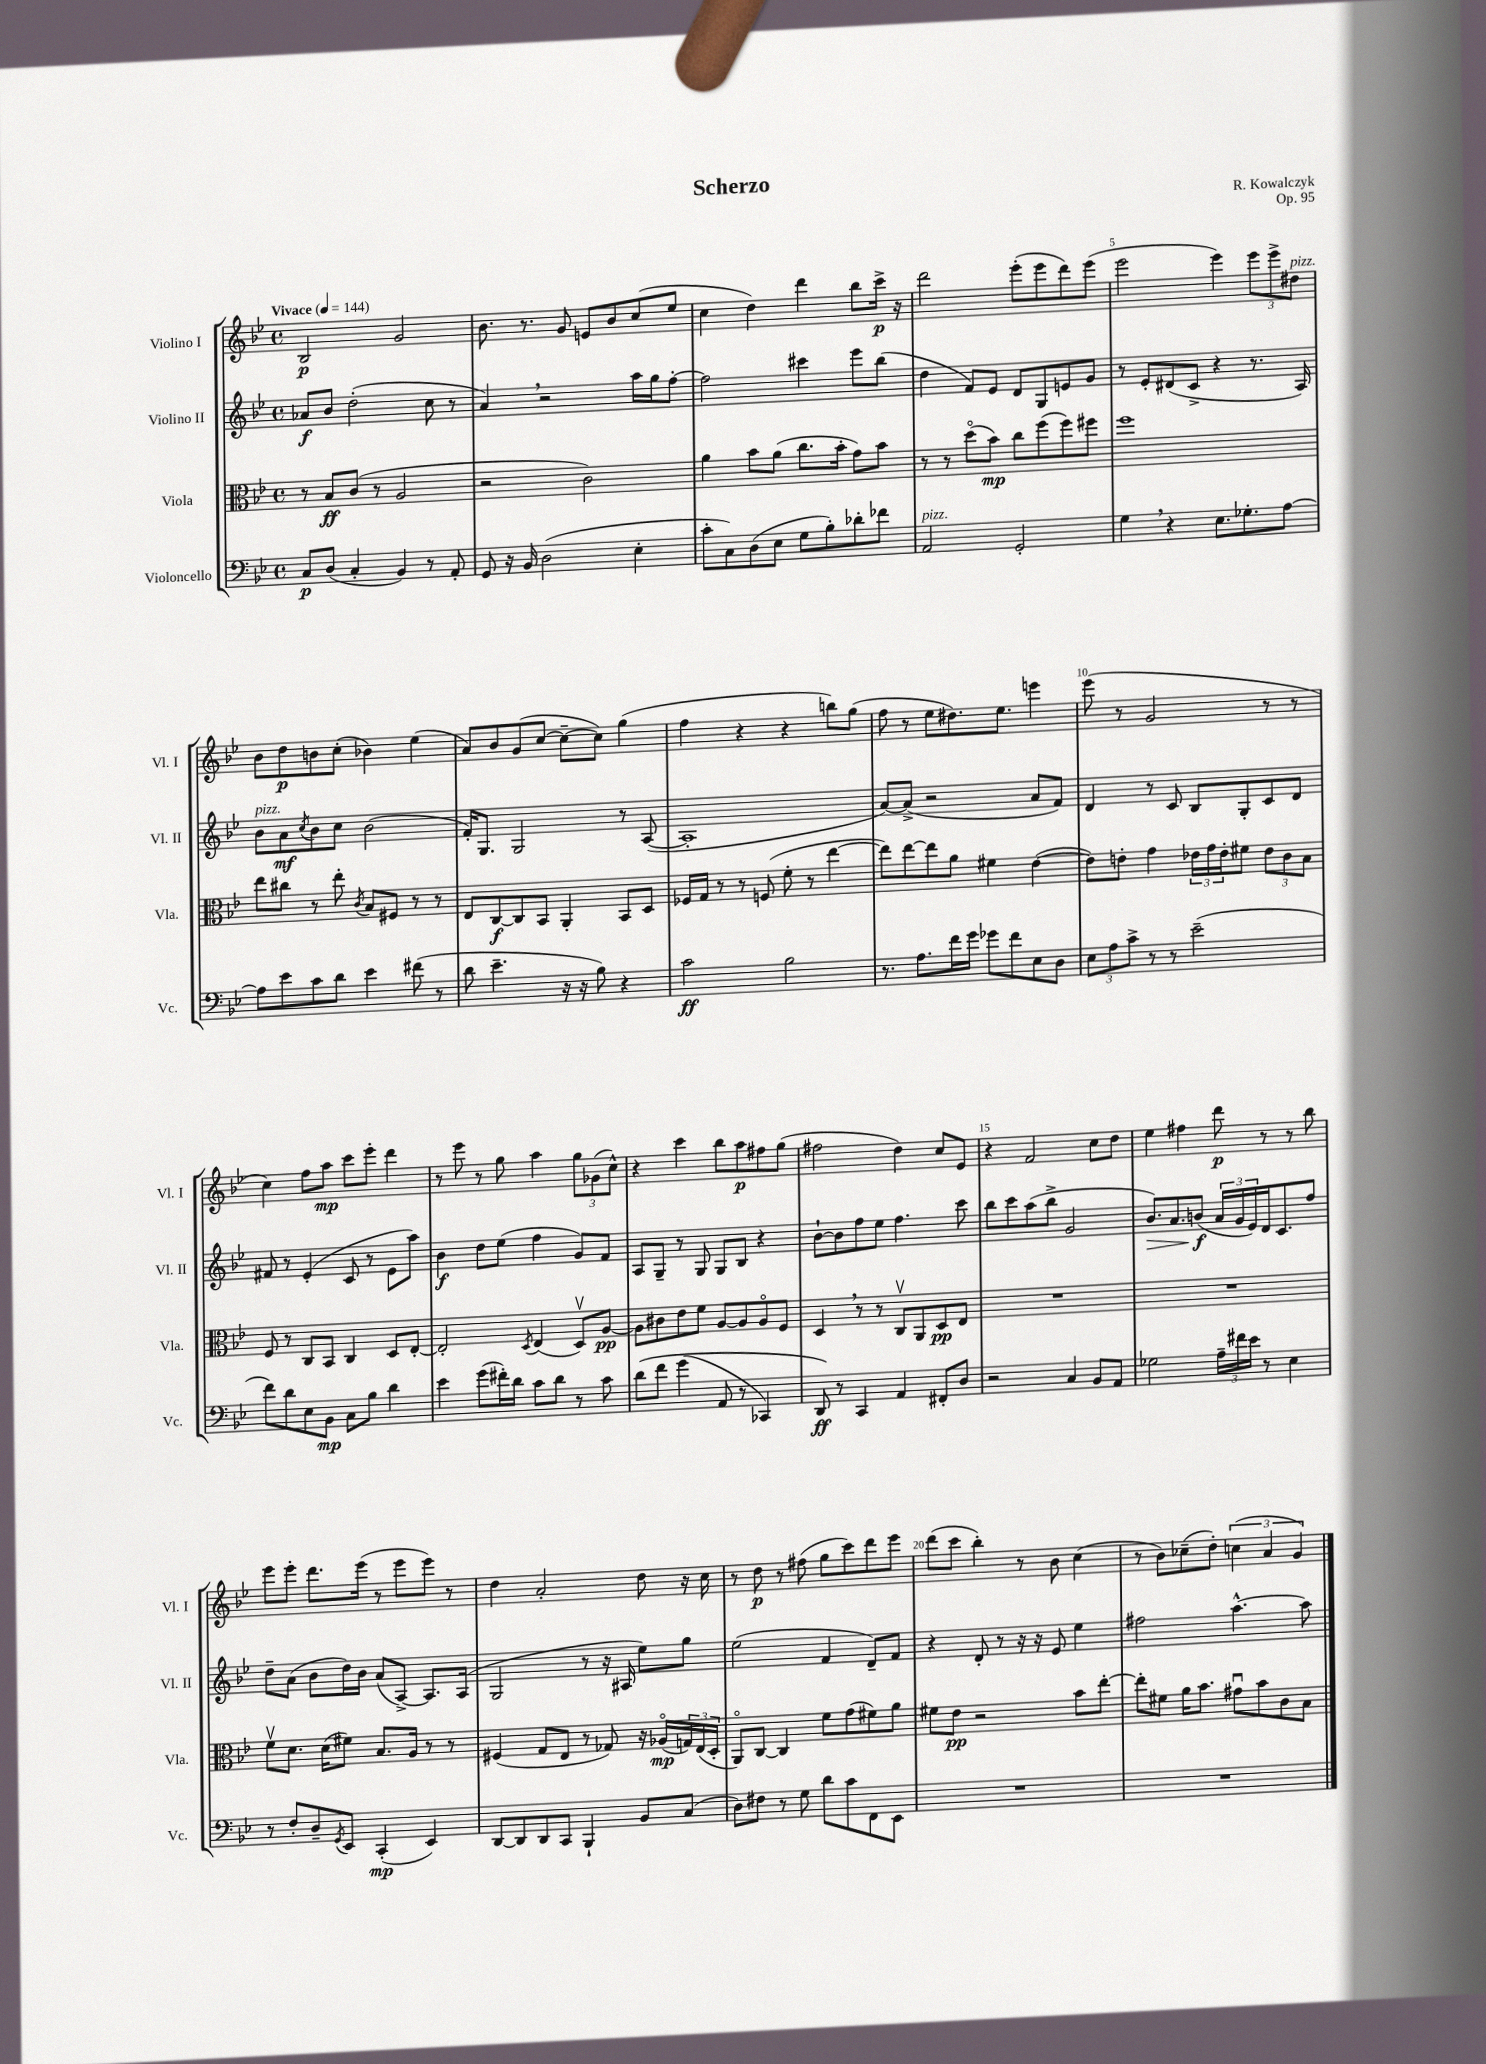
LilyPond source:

\header { title = "Scherzo" composer = "R. Kowalczyk" opus = "Op. 95" }
<<
\new StaffGroup <<
\new Staff = "s0" \with { instrumentName = "Violino I" shortInstrumentName = "Vl. I" } {
    \clef treble \key bes \major \defaultTimeSignature \time 4/4 \tempo "Vivace" 4 = 144
    bes2\p g'2 |
    bes'8. r8. g'8 e'8 bes'8 c''8( ees''8 |
    c''4 d''4) d'''4 bes''8 c'''16->\p r16 |
    d'''2 ees'''8-.( ees'''8 d'''8) ees'''8( |
    ees'''2 ees'''4) \tuplet 3/2 { ees'''8 ees'''8-> dis''8^\markup { \italic "pizz." } } |
    bes'8 d''8\p b'8 c''8-.( bes'4) ees''4( |
    a'8) bes'8 g'8( c''8~ c''8~-- c''8) g''4( |
    f''4 r4 r4 b''8) g''8( |
    f''8 r8 ees''8 dis''8.) ees''8. e'''4 |
    ees'''8( r8 g'2 r8 r8 |
    c''4) f''8 a''8\mp c'''8 ees'''8-. d'''4 |
    r8 ees'''8 r8 g''8 a''4 \tuplet 3/2 { g''8 ges'8( c''8-^) } |
    r4 c'''4 bes''8 a''8\p fis''8 g''8( |
    fis''2 d''4) c''8 ees'8 |
    r4 f'2 c''8 d''8 |
    ees''4 fis''4 d'''8\p r8 r8 bes''8 |
    ees'''8 ees'''8-. d'''8. ees'''16( r8 ees'''8 ees'''8) r8 |
    d''4 a'2-. d''8 r16 c''16 |
    r8 d''8\p r8 fis''8( g''8 c'''8) d'''8 ees'''8 |
    d'''8( c'''8 bes''4-.) r8 bes'8 c''4( |
    r8 bes'8) ces''8--( d''8-.) \tuplet 3/2 { c''4( a'4 g'4) } \bar "|." |
}
\new Staff = "s1" \with { instrumentName = "Violino II" shortInstrumentName = "Vl. II" } {
    \clef treble \key bes \major \defaultTimeSignature \time 4/4
    aes'8\f bes'8 d''2-.( c''8 r8 |
    a'4) \breathe r2 a''16 g''16 f''8~-. |
    f''2 cis'''4 ees'''8 bes''8( |
    d''4 f'8) ees'8 d'8 g8 e'8 g'8 |
    r8 ees'8-. dis'8( c'8-> r4 r8. a16) |
    bes'8^\markup { \italic "pizz." } a'8\mf \acciaccatura { c''8 } bes'8 c''8 bes'2( |
    f'16-.) g8. g2 r8 a8~( |
    a1-. |
    a'8~) a'8->( r2 a'8 f'8) |
    d'4 r8 c'8 bes8 g8-. c'8 d'8 |
    fis'8 r8 ees'4-.( c'8 r8 ees'8 a''8) |
    bes'4\f d''8 ees''8( f''4 g'8) f'8 |
    a8 g8-- r8 g8 g8 bes8 r4 |
    bes'8~-! bes'8 f''8 ees''8 f''4. c'''8 |
    bes''8 c'''8 a''8( bes''8-> g'2 |
    bes'8.\>) a'8. b'8\f\!( \tuplet 3/2 { a'16 g'16 ees'16) } d'16 c'8. f''8 |
    d''8-- a'8( bes'8 d''16) bes'16 a'8( a8~->) a8. a16( |
    g2 r8 r16 ais16 ees''8) g''8 |
    ees''2( f'4 d'8--) f'8 |
    r4 d'8-. r8 r16 r16 ees'8 ees''4 |
    fis''2 a''4.~-^ a''8 \bar "|." |
}
\new Staff = "s2" \with { instrumentName = "Viola" shortInstrumentName = "Vla." } {
    \clef alto \key bes \major \defaultTimeSignature \time 4/4
    r8 bes8\ff c'8( r8 a2 |
    r2 c'2) |
    a'4 bes'8 a'8( c''8. bes'16-. g'8) bes'8 |
    r8 r8 d''8\flageolet( bes'8\mp) c''8 f''8( f''8) fis''8 |
    f''1 |
    ees''8 cis''8 r8 ees''8-. \acciaccatura { c'8 } bes8 fis8 r8 r8 |
    ees8 c8~\f c8 bes,8 a,4-. bes,8 d8 |
    fes16 g16 r8 r8 f8( f'8-. r8 ees''4~ |
    ees''8) ees''8~ ees''8 a'8 fis'4 ees'4~( |
    ees'8) e'8-. g'4 \tuplet 3/2 { ees'16 g'16 ees'16-. } fis'8 \tuplet 3/2 { ees'8 c'8 bes8 } |
    f8 r8 c8 bes,8 c4 d8 ees8~-. |
    ees2-. \acciaccatura { d8 } ees4( d8\upbow) a8~\pp |
    a8 cis'8 ees'8 f'8 a8~ a8 a8\flageolet f8 |
    d4 \breathe r8 r8 c8\upbow a,8 d8\pp ees8 |
    R1 |
    R1 |
    f'8\upbow d'8. d'16( fis'8) bes8. a16 r8 r8 |
    fis4( g8 ees8 r8 ges8) r16 aes16\flageolet\mp( \tuplet 3/2 { g16) ees16( d16-. } |
    a,8\flageolet) c8~ c4 f'8 g'8( fis'8) a'8 |
    fis'8 ees'8\pp r2 bes'8 ees''8~-. |
    ees''8-. fis'8 a'16 bes'8. gis'8\downbow bes'8 c'8 bes8 \bar "|." |
}
\new Staff = "s3" \with { instrumentName = "Violoncello" shortInstrumentName = "Vc." } {
    \clef bass \key bes \major \defaultTimeSignature \time 4/4
    c8\p d8( c4-. bes,4) r8 a,8-. |
    g,8 r16 bes,16 d2( ees4-. |
    c'8-. c8) d8( ees8 g8 bes8-.) des'8-. fes'8 |
    a,2^\markup { \italic "pizz." } g,2-. |
    g4 \breathe r4 ees8. ges8.-. a8~ |
    a8 ees'8 c'8 d'8 ees'4 fis'8( r8 |
    d'8 ees'4.-- r16 r16 bes8) r4 |
    c'2\ff bes2 |
    r8. a8. f'16 g'16 ges'8 f'8 ees8 d8 |
    \tuplet 3/2 { ees8 a8 c'8-> } r8 r8 ees'2--( |
    f'8) d'8 ees8 bes,8\mp c8 bes8 d'4 |
    ees'4 g'8( fis'16-.) d'16 c'8 d'8 r8 c'8 |
    d'8\( f'8 g'4( a,8 r8 ces,4) |
    d,8\ff\) r8 c,4 a,4 fis,8-. d8 |
    r2 c4 bes,8 a,8 |
    ges2 \tuplet 3/2 { a16-- fis'16 ees'16 } r8 ees4 |
    r8 f8-. d8-- \acciaccatura { g,8 } ees,8 c,4-.\mp( ees,4) |
    d,8~ d,8 d,8 c,8 bes,,4-! bes,8 c8( |
    d8) fis8 r8 g8 d'8 c'8 f,8 ees,8 |
    R1 |
    R1 \bar "|." |
}
>>
>>
\layout { \context { \Score \override BarNumber.break-visibility = ##(#f #t #t) barNumberVisibility = #(every-nth-bar-number-visible 5) } }
